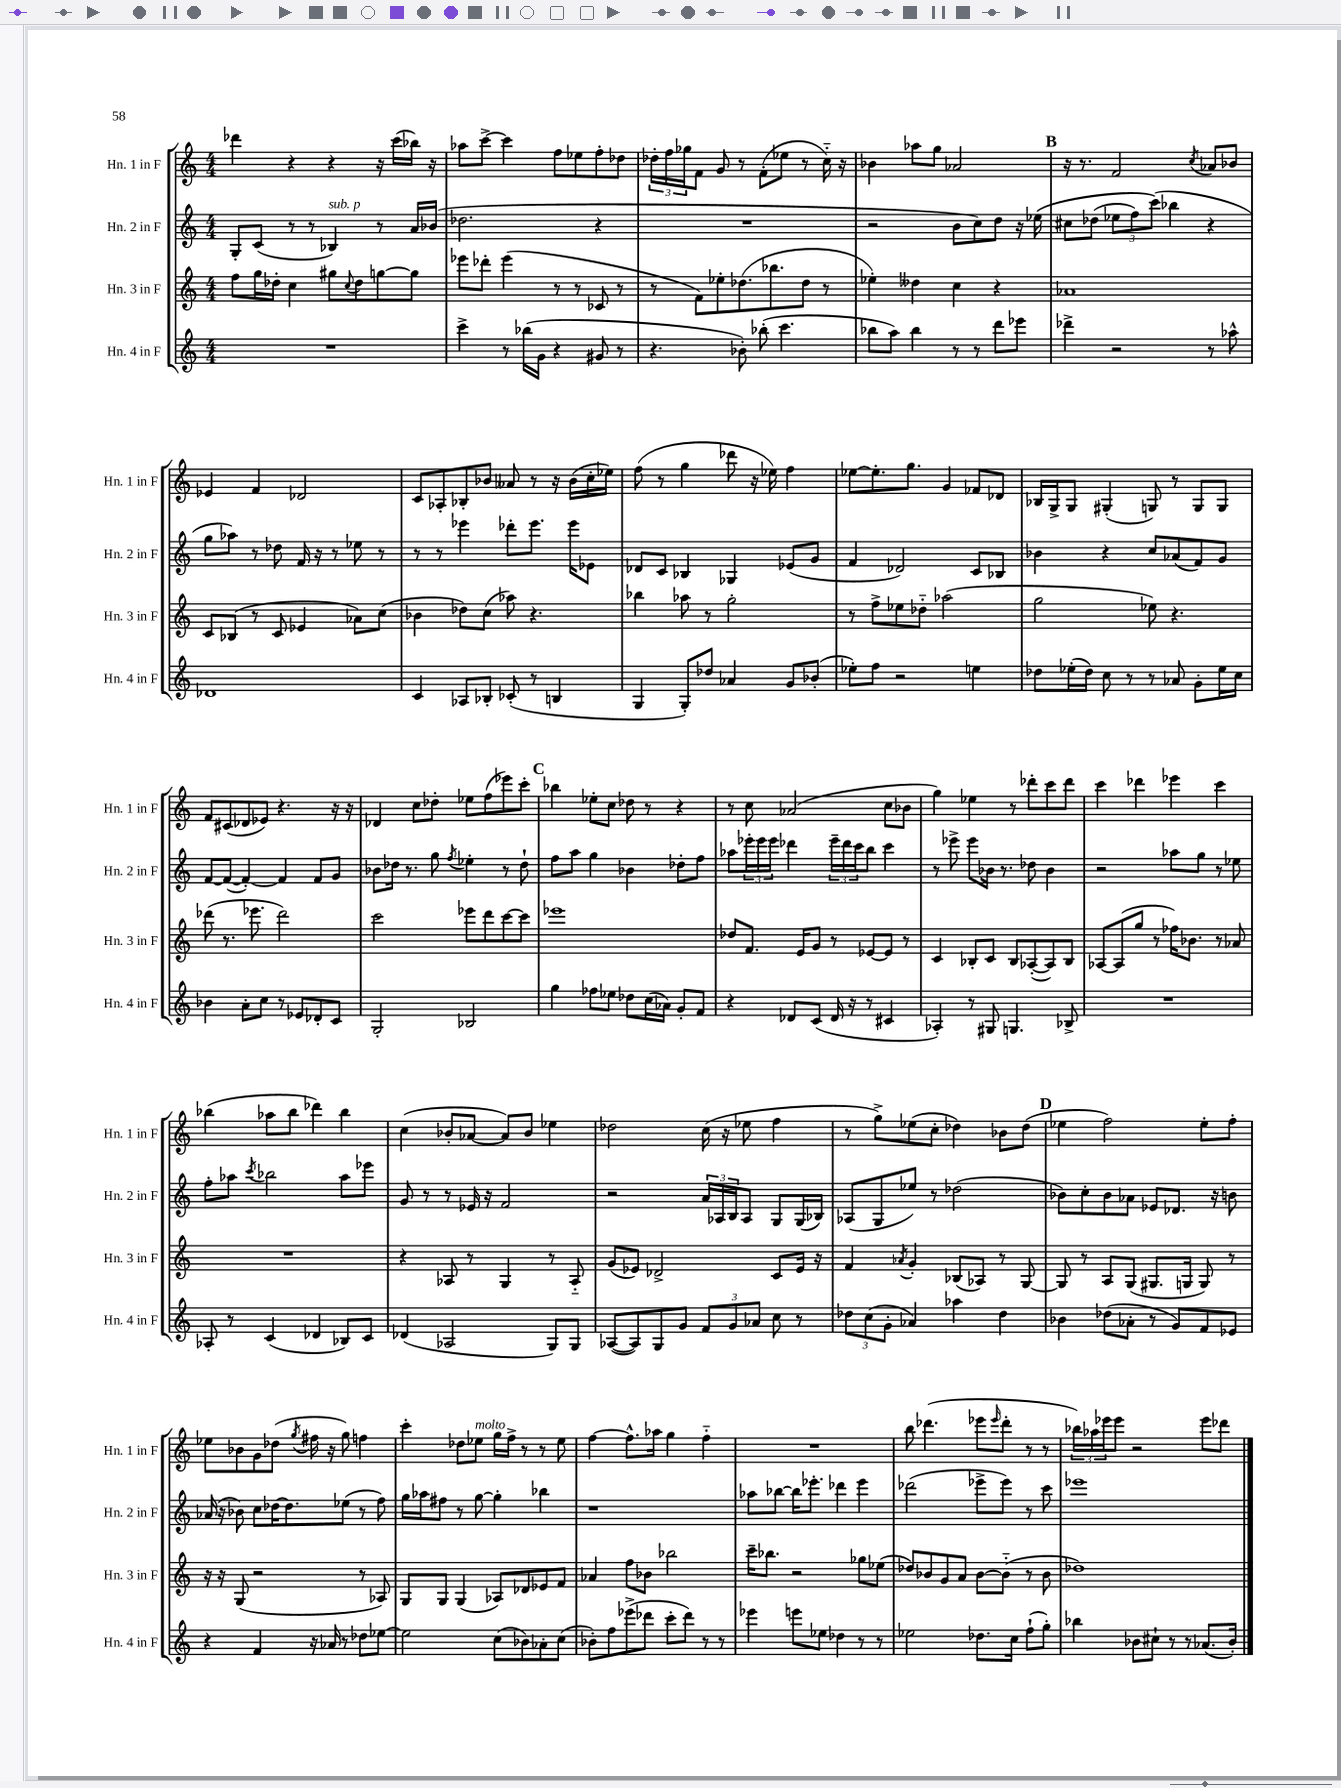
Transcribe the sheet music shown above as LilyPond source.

<<
\new StaffGroup <<
\new Staff = "s0" \with { instrumentName = "Hn. 1 in F" shortInstrumentName = "Hn. 1 in F" } {
    \clef treble \key c \major \numericTimeSignature \time 4/4
    des'''4 r4 r4 r16 c'''16( bes''16) r16 |
    aes''8 c'''8~-> c'''4 f''8 ees''8 f''8-. des''8 |
    \tuplet 3/2 { des''16-. f''16 ges''16 } f'8 g'8 r8 f'8-.( ees''8 r8 c''16-_) r16 |
    bes'4 aes''8 g''8 aes'2 |
    \mark \markup { \bold "B" } r16 r8. f'2 \acciaccatura { c''8 } aes'8 bes'8 |
    ees'4 f'4 des'2 |
    c'8 aes8-. bes8-. bes'8 aeses'8 r8 r16 bes'16( c''16-. ees''16) |
    f''8( r8 g''4 des'''8 r16 ees''16) f''4 |
    ees''8~ ees''8.-. g''8. g'4 fes'8 des'8 |
    bes16 g16-> g8 gis4-.( g8) r8 g8 g8 |
    f'8 cis'8( des'8 ees'8) r4. r16 r16 |
    des'4 c''8 des''8-. ees''8 f''8( ees'''8) c'''8-. |
    \mark \markup { \bold "C" } bes''4 ees''8-. c''8 des''8 r8 r4 |
    r8 c''8 aes'2( c''8 bes'8 |
    g''4) ees''4 r8 des'''8-. c'''8 des'''8 |
    c'''4 des'''4 ees'''4 c'''4 |
    bes''4( aes''8 bes''8 des'''4) bes''4 |
    c''4( bes'8-. aes'8~ aes'8) bes'8 ees''4 |
    des''2 c''16( r16 ees''8 f''4 |
    r8 g''8->) ees''8( c''8-. des''4) bes'8 des''8( |
    \mark \markup { \bold "D" } ees''4 f''2) ees''8-. f''8-. |
    ees''8 bes'8 g'8 des''8( \acciaccatura { g''8 } fis''16 r16 g''8) f''4 |
    c'''4-. des''8 ees''8^\markup { \italic "molto" } g''16 f''16-> r8 r8 ees''8 |
    f''4~ f''8.-^ aes''16 g''4 f''4-_ |
    R1 |
    b''8 des'''4.( ees'''8 \grace { ees'''16 } des'''8-. r8 r8 |
    \tuplet 3/2 { bes''16) aes''16 ees'''16 } ees'''8 r2 ees'''8 des'''8 \bar "|." |
}
\new Staff = "s1" \with { instrumentName = "Hn. 2 in F" shortInstrumentName = "Hn. 2 in F" } {
    \clef treble \key c \major \numericTimeSignature \time 4/4
    g8-. c'8( r8 r8 bes4^\markup { \italic "sub. p" }) r8 a'16 bes'16( |
    des''2. r4 |
    R1 |
    r2 b'8 c''8) d''8 r16 ees''16\( |
    \mark \markup { \bold "B" } cis''8 des''8( \tuplet 3/2 { ees''8 f''8) c'''8(\) } bes''4 r4 |
    g''8 aes''8) r8 des''8 f'16 r16 r8 ees''8 r8 |
    r8 r8 ees'''4 des'''8-. ees'''8. ees'''16 ees'8 |
    des'8 c'8 bes4 ges4 ees'8( g'8 |
    f'4 des'2) c'8 bes8 |
    bes'4 r4 c''8 aes'8( f'8) g'8 |
    f'8~ f'8~( f'4~-.) f'4 f'8 g'8 |
    bes'8 des''16 r8. g''8 \acciaccatura { f''8 } ees''4-. r8 des''8-! |
    \mark \markup { \bold "C" } f''8 a''8 g''4 bes'4 des''8-. f''8 |
    aes''8 \tuplet 3/2 { ees'''16-. ees'''16 ees'''16 } des'''4 \tuplet 3/2 { ees'''16-- des'''16 c'''16 } b''8 c'''4 |
    r8 ees'''8-> ees'''8 bes'16 r8. des''8 bes'4 |
    r2 aes''8 g''8 r8 ees''8 |
    f''8-. aes''8 \acciaccatura { c'''8 } bes''2 aes''8 ees'''8 |
    g'8 r8 r8 ees'16 r16 f'2 |
    r2 \tuplet 3/2 { a'16 aes16 b16 } aes8 g8 g16( bes16) |
    aes8( g8 ees''8) r8 des''2( |
    \mark \markup { \bold "D" } bes'8) c''8-. bes'8 aes'8 ees'8 des'8. r16 b'8 |
    aes'16( r16 bes'8) c''8 des''16~ des''8. ees''8( r8 f''8) |
    g''16 aes''16 fis''8 r8 g''8~ g''4-. bes''4 |
    r1 |
    aes''8 bes''8~ bes''16 ees'''8.-. des'''4 ees'''4 |
    des'''2( ees'''8-> ees'''8) r8 c'''8 |
    ees'''1 \bar "|." |
}
\new Staff = "s2" \with { instrumentName = "Hn. 3 in F" shortInstrumentName = "Hn. 3 in F" } {
    \clef treble \key c \major \numericTimeSignature \time 4/4
    f''8 g''16 des''16-. c''4 gis''8 \appoggiatura { c''8 } des''8 g''8~ g''8 |
    ees'''8 des'''8-. ees'''4( r8 r8 ces'8 r8 |
    r8 f'8) ees''8-. des''8.( bes''8. des''8 r8 |
    ees''4-.) deses''4 c''4 r4 |
    \mark \markup { \bold "B" } aes'1 |
    c'8 bes8( r8 c'8 ees'4 aes'8) c''8( |
    bes'4 des''8) c''8( aes''8) r4. |
    bes''4 aes''8 r8 g''2-. |
    r8 f''8-> ees''8 des''8-_ aes''2( |
    g''2 ees''8) r4. |
    des'''8( r8. ees'''8. des'''2) |
    c'''2 ees'''8 d'''8 c'''8~ c'''8 |
    \mark \markup { \bold "C" } ees'''1 |
    des''8 f'8. e'16 g'8 r8 ees'8~ ees'8 r8 |
    c'4 bes8-. c'8 bes8 aes8~-.( aes8) bes8 |
    aes8~ aes8( g''8 r8 fes''16) bes'8. r8 aes'8 |
    R1 |
    r4 aes8 r8 g4 r8 aes8-_ |
    g'8( ees'8) des'2-> c'8 ees'16 r16 |
    f'4 \acciaccatura { aes'8 } g'4-. bes8( aes8) r8 g8~ |
    \mark \markup { \bold "D" } g8 r8 a8 g8( gis8. g16 g8) r8 |
    r16 r16 g8( r2 r8 aes8) |
    g8 g8 g4( aes8) des'8 ees'8 f'8 |
    aes'4 f''8 bes'8 bes''2 |
    c'''16-- bes''8. r2 ges''8 ees''8( |
    des''8) bes'8 g'8 a'8 bes'8~ bes'8-_( r8 bes'8 |
    des''1) \bar "|." |
}
\new Staff = "s3" \with { instrumentName = "Hn. 4 in F" shortInstrumentName = "Hn. 4 in F" } {
    \clef treble \key c \major \numericTimeSignature \time 4/4
    R1 |
    c'''4-> r8 bes''16( g'16 r4 gis'8 r8 |
    r4. bes'8-.) bes''8-.( c'''4. |
    bes''8 a''8) bes''4 r8 r8 d'''8 ees'''8 |
    \mark \markup { \bold "B" } des'''4-> r2 r8 aes''8-^ |
    des'1 |
    c'4 aes8 bes8-. ces'8-.( r8 b4 |
    g4 g8-.) des''8 aes'4 g'8 bes'8-.( |
    ees''8-.) f''8 r2 e''4 |
    des''8 ees''16-.( des''16) c''8 r8 r8 aes'8 g'8-. ees''16 c''16 |
    bes'4 a'8-. c''8 r8 ees'8 des'8-. c'8 |
    g2-. bes2 |
    \mark \markup { \bold "C" } g''4 fes''8 ees''8 des''8 c''16( aes'16) g'8-. f'8 |
    r4 des'8 c'8( des'16 r16 r8 cis'4 |
    aes4-.) r8 gis8 g4. bes8-> |
    R1 |
    aes8-. r8 c'4( des'4 bes8) c'8 |
    des'4( aes2 g8) g8 |
    aes8~( aes8) g8 g'8 \tuplet 3/2 { f'8 g'8 aes'8 } c''8 r8 |
    \tuplet 3/2 { des''8 c''8( g'8-. } aes'4) aes''4 des''4 |
    \mark \markup { \bold "D" } bes'4 des''8( aes'8-. r8 g'8) f'8 ees'8 |
    r4 f'4 r16 aes'16 r8 des''8 ees''8~ |
    ees''2 c''8( bes'8) aes'8-. c''8( |
    bes'8-.) f''8 ees'''8->( des'''8 c'''8-. des'''8) r8 r8 |
    ees'''4 e'''8 ees''8 des''4 r8 r8 |
    ees''2 des''8. c''16 f''8-!( g''8-.) |
    bes''4 bes'8 cis''8-! r8 r8 aes'8.( bes'16-.) \bar "|." |
}
>>
>>
\layout { \context { \Score \remove "Bar_number_engraver" } }
